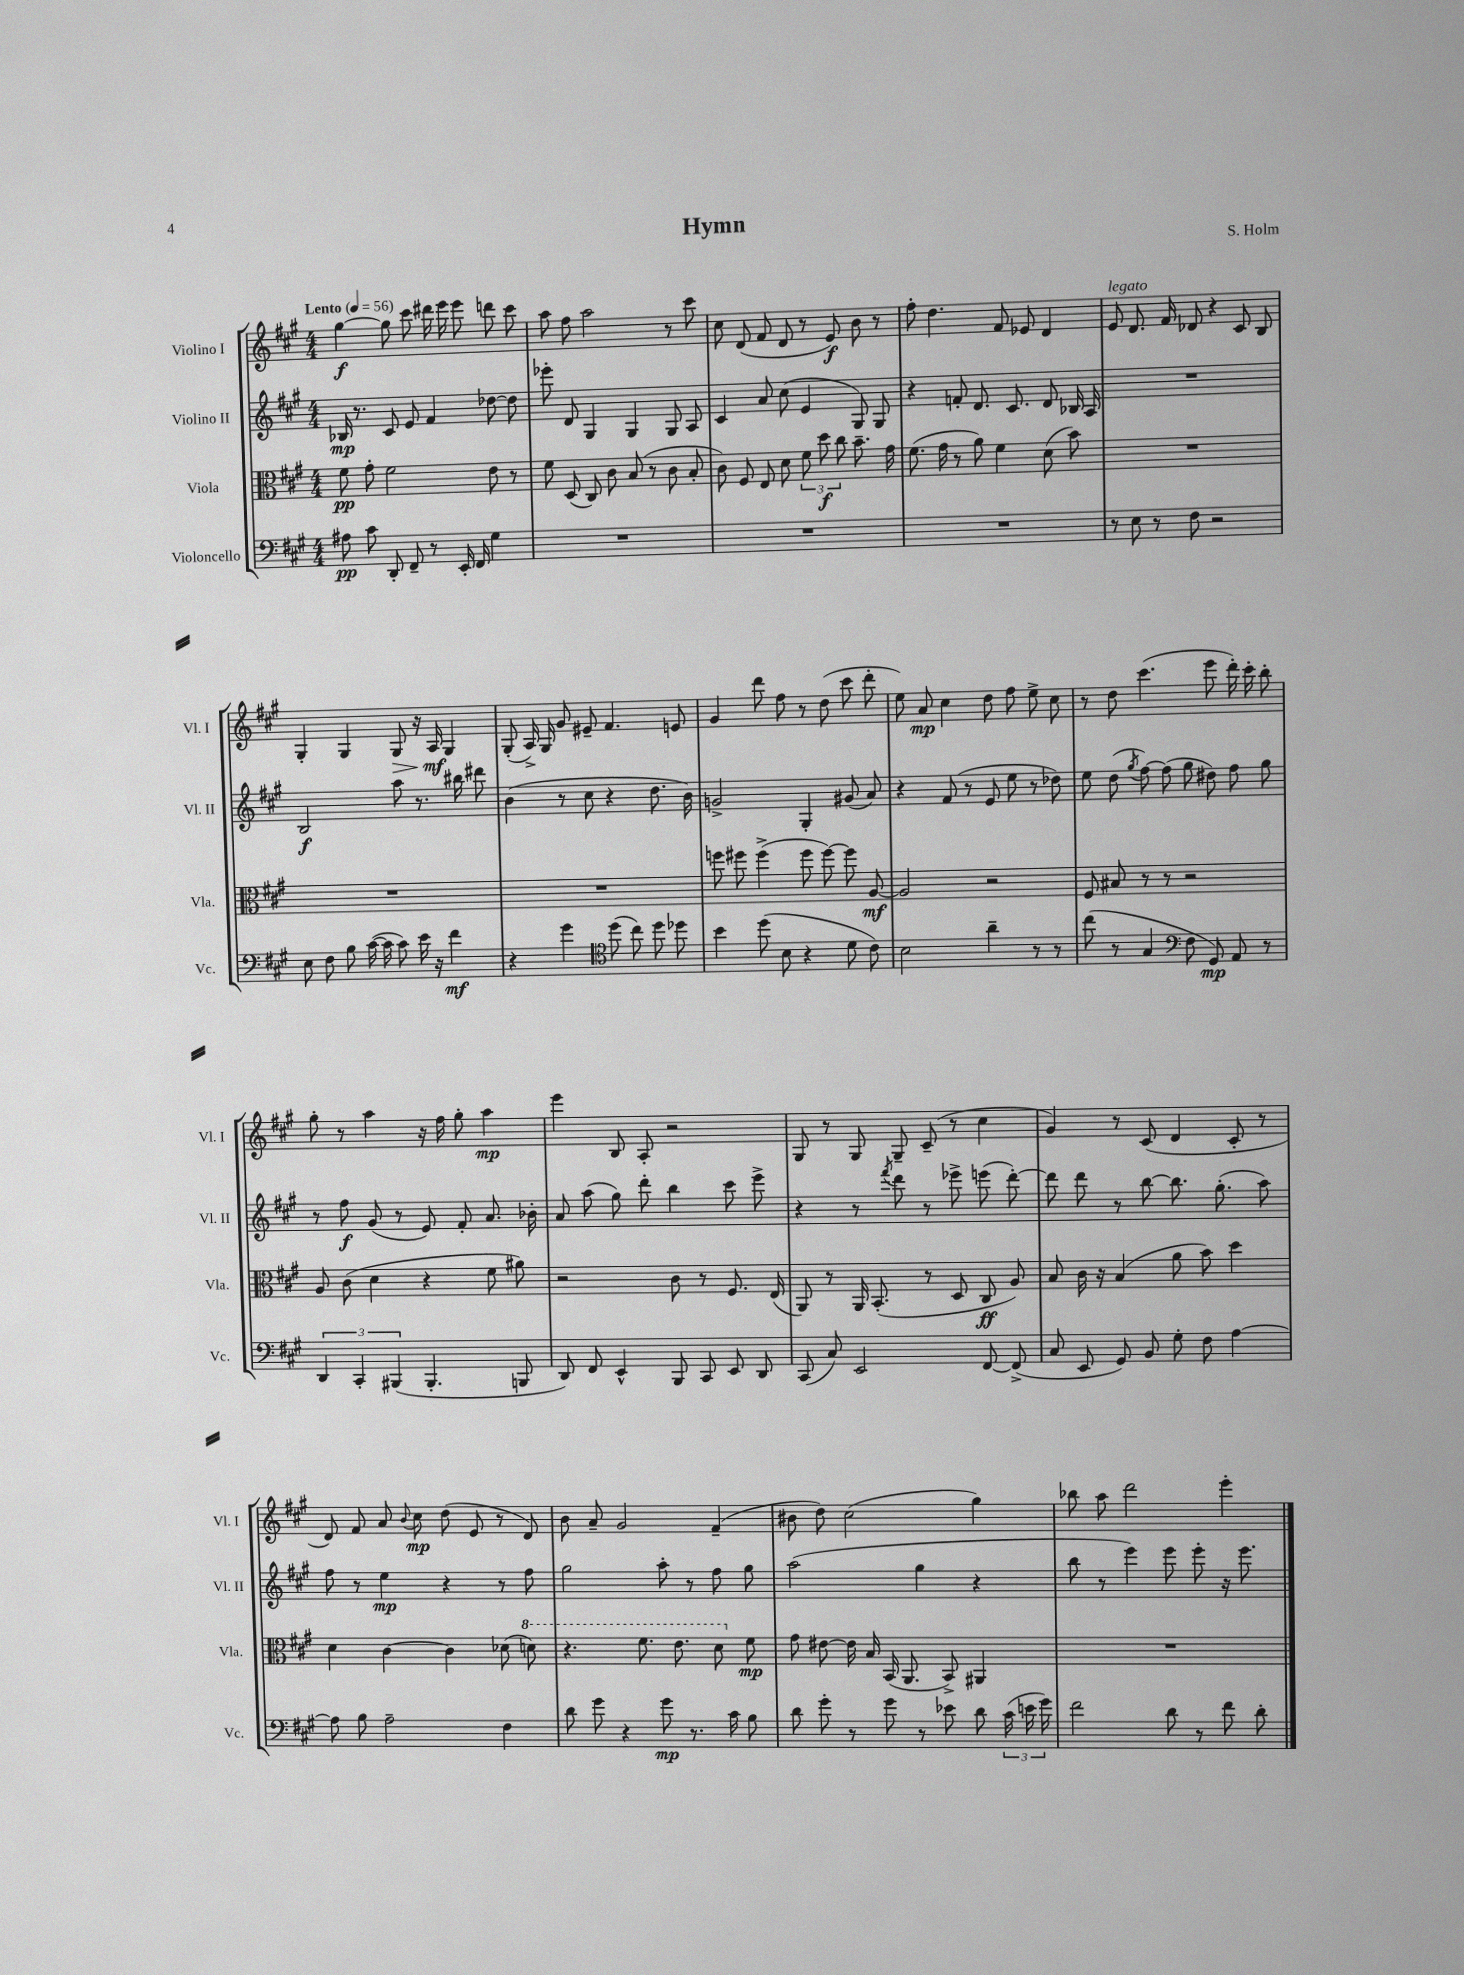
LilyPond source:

\header { title = "Hymn" composer = "S. Holm" }
<<
\new StaffGroup <<
\new Staff = "s0" \with { instrumentName = "Violino I" shortInstrumentName = "Vl. I" } {
    \clef treble \key a \major \numericTimeSignature \time 4/4 \tempo "Lento" 4 = 56
    \autoBeamOff gis''4~\f gis''8 cis'''8 dis'''16 e'''16 e'''8 d'''8 cis'''8 |
    a''8 fis''8 a''2 r8 cis'''8 |
    cis''8 d'8( fis'8 d'8 r8 e'8\f) b'8 r8 |
    fis''8-. d''4. fis'8 ees'8 d'4 |
    e'8^\markup { \italic "legato" } d'8. fis'16 des'8 r4 cis'8 b8 |
    gis4-. gis4 gis8\> r16 a16\mf\! gis4 |
    gis8-.( a16->) gis16 gis'8 eis'8-- fis'4. e'8 |
    gis'4 d'''8 fis''8 r8 d''8( cis'''8 d'''8-. |
    e''8) a'8\mp cis''4 d''8 fis''8 e''8-> cis''8 |
    r8 d''8 cis'''4.( e'''8 d'''16-.) cis'''16-. b''8-. |
    gis''8-. r8 a''4 r16 fis''16 gis''8-. a''4\mp |
    e'''4 b8 a8-. r2 |
    gis8 r8 gis8 gis8-- cis'8--( r8 cis''4 |
    gis'4) r8 cis'8( d'4 cis'8-. r8 |
    d'8) fis'8 a'8 \appoggiatura { b'8 } cis''8\mp d''8( e'8 r8 d'8) |
    b'8 a'8-- gis'2 fis'4--( |
    bis'8 d''8) cis''2( gis''4) |
    bes''8 a''8 d'''2 e'''4-. \bar "|." |
}
\new Staff = "s1" \with { instrumentName = "Violino II" shortInstrumentName = "Vl. II" } {
    \clef treble \key a \major \numericTimeSignature \time 4/4
    \autoBeamOff bes16\mp r8. cis'8 e'8 fis'4 des''8~ des''8 |
    ees'''8-. d'8 gis4 gis4 gis8 a8 |
    cis'4 a'8 cis''8( e'4 gis8) gis8 |
    r4 f'8-. d'8. cis'8. d'8 bes16 a16 |
    R1 |
    b2\f a''8 r8. bis''16 dis'''8 |
    b'4( r8 cis''8 r4 d''8. b'16) |
    g'2-> gis4-. gis'8( a'8) |
    r4 fis'8( r8 e'8 e''8 r8 des''8) |
    e''8 d''8( \acciaccatura { gis''8 } fis''8~) fis''8( gis''8 dis''8) fis''8 gis''8 |
    r8 fis''8\f gis'8( r8 e'8) fis'8-. a'8. bes'16-. |
    a'8 a''8( gis''8) d'''8-. b''4 cis'''8 e'''8-> |
    r4 r8 \acciaccatura { fis'''8 } d'''8 r8 ees'''8-> e'''8( d'''8~-.) |
    d'''8 d'''8 r8 b''8~ b''8. gis''8.-.( a''8) |
    fis''8 r8 e''4\mp r4 r8 fis''8 |
    gis''2 a''8-. r8 fis''8 gis''8 |
    a''2( gis''4 r4 |
    b''8 r8 e'''4) e'''8 e'''8-. r16 e'''8. \bar "|." |
}
\new Staff = "s2" \with { instrumentName = "Viola" shortInstrumentName = "Vla." } {
    \clef alto \key a \major \numericTimeSignature \time 4/4
    \autoBeamOff fis'8\pp gis'8-. fis'2 e'8 r8 |
    fis'8 d8( cis8) cis'8 b8( r8 cis'8 b8-. |
    cis'8) fis8 e8 d'8 \tuplet 3/2 { fis'8 d''8\f cis''8 } b'8.-- gis'16 |
    fis'8.( gis'16 r8 a'8) fis'4 d'8( b'8) |
    R1 |
    R1 |
    R1 |
    f''8 fis''8 fis''4->( fis''8 fis''8~) fis''8 a8~\mf |
    a2 r2 |
    fis8 bis8 r8 r8 r2 |
    a8 cis'8( d'4 r4 fis'8 ais'8) |
    r2 cis'8 r8 fis8. e16( |
    a,8) r8 a,16 b,8.-.( r8 d8 cis8\ff a8) |
    b8 cis'16 r16 b4( a'8 b'8) d''4 |
    d'4 cis'4~ cis'4 des'8( \ottava #1 d''!8) |
    r4. fis''8. e''8. d''8 \ottava #0 fis'8\mp |
    gis'8 eis'8~ eis'16 b16 b,16( a,8. b,8->) ais,4 |
    R1 \bar "|." |
}
\new Staff = "s3" \with { instrumentName = "Violoncello" shortInstrumentName = "Vc." } {
    \clef bass \key a \major \numericTimeSignature \time 4/4
    \autoBeamOff ais8\pp cis'8 d,8-. fis,8-- r8 e,16-. fis,16 gis4 |
    R1 |
    R1 |
    R1 |
    r8 e8 r8 fis8 r2 |
    e8 fis8 b8 cis'16~( cis'16 cis'8) e'16 r16 fis'4\mf |
    r4 gis'4 \clef tenor d''8( cis''8) d''8 des''8 |
    b'4 d''8( b8 r4 d'8 cis'8) |
    b2 a'4-- r8 r8 |
    cis''8( r8 gis4 \clef bass fis8 gis,8\mp) a,8 r8 |
    \tuplet 3/2 { d,4 cis,4-. bis,,4( } bis,,4.-. b,,8 |
    d,8) fis,8 e,4-^ b,,8 cis,8 e,8 d,8 |
    cis,8( cis8) e,2 fis,8~ fis,8->( |
    cis8 e,8 gis,8) b,8 gis8-. fis8 a4~ |
    a8 b8 a2-- fis4 |
    d'8 gis'8 r4 gis'8\mp r8. cis'16 b8 |
    d'8 gis'8-. r8 gis'8 r8 ees'8 d'8 \tuplet 3/2 { cis'16( e'16 gis'16) } |
    fis'2 d'8 r8 fis'8 d'8-. \bar "|." |
}
>>
>>
\layout { \context { \Score \remove "Bar_number_engraver" } }
